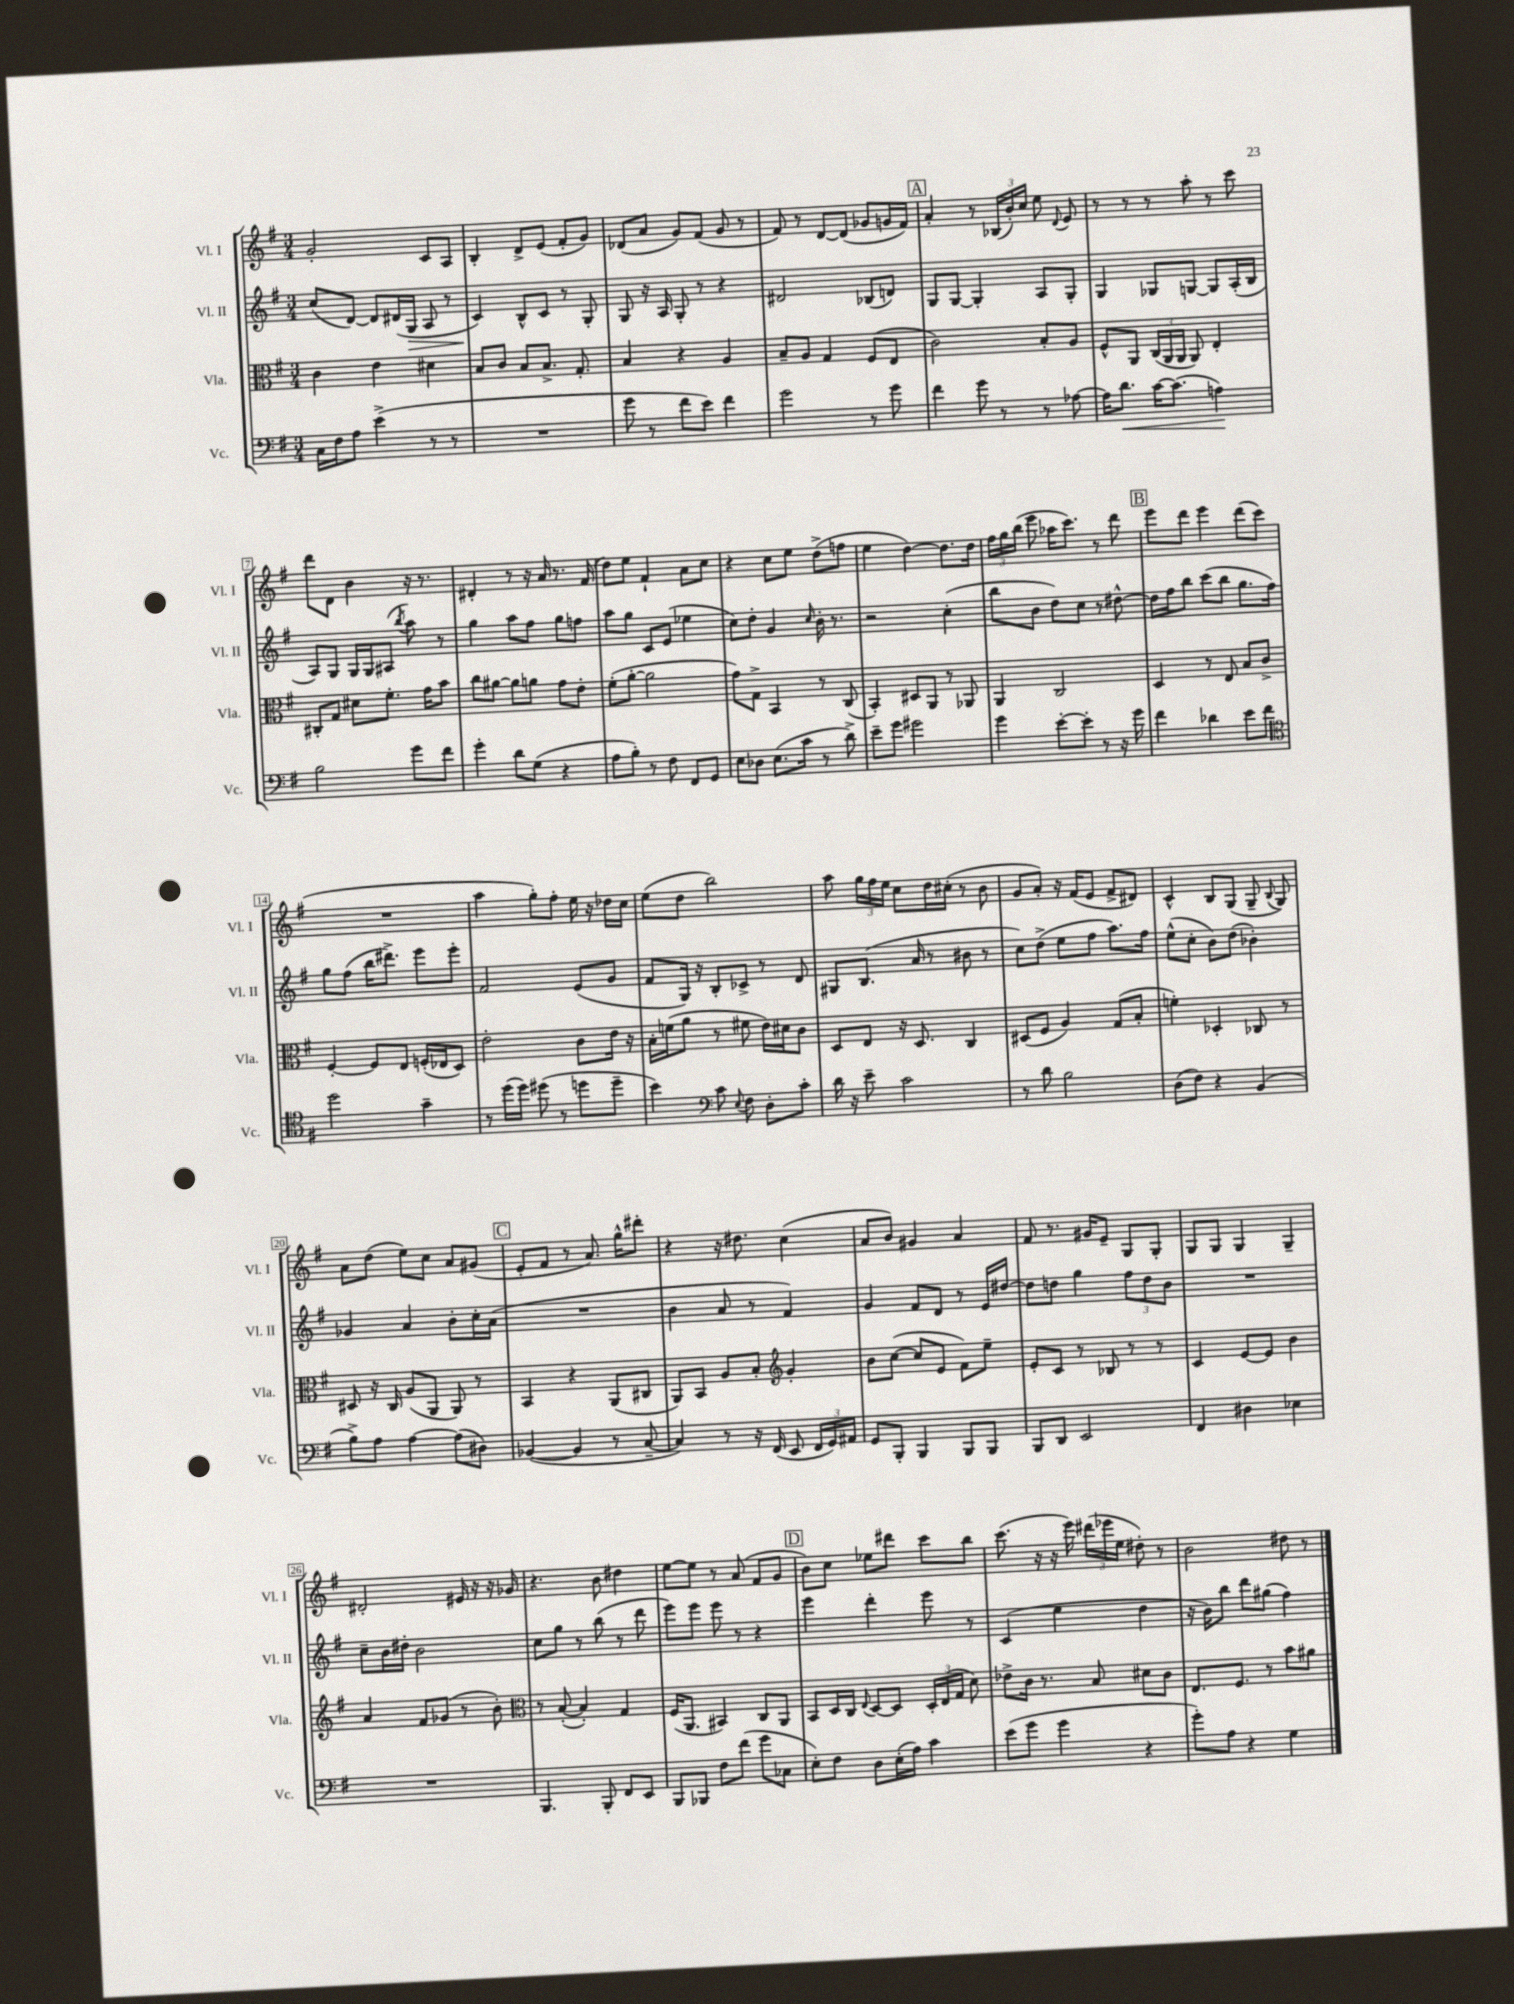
<<
\new StaffGroup <<
\new Staff = "s0" \with { instrumentName = "Vl. I" shortInstrumentName = "Vl. I" } {
    \clef treble \key g \major \numericTimeSignature \time 3/4
    \autoBeamOff g'2-. c'8[ a8] |
    b4-. d'8[-> e'8]( fis'8[-. g'8]) |
    des'8[( a'8] g'8[) fis'8]( g'8 r8 |
    fis'8) r8 d'8[~ d'8]( ges'8[ g'16 fis'16]) |
    \mark \markup { \box "A" } a'4-. r8 \tuplet 3/2 { bes16[( b'16-.) c''16] } e''8 \appoggiatura { d'8 } e'8 |
    r8 r8 r8 a''8-. r8 c'''8 |
    d'''8[ d'8] b'4 r16 r8. |
    dis'4-. r8 r16 a'16 r8. fis'16( |
    d''8[) e''8] fis'4-! a'8[ c''8] |
    r4 c''8[ e''8] d''8[->( f''8] |
    e''4 d''4~) d''8.[ d''16] |
    \tuplet 3/2 { fis''16[ g''16 b''16]( } e'''8 aes''16[ c'''8.]) r8 d'''8 |
    \mark \markup { \box "B" } e'''8[ d'''8] e'''4 d'''8[( c'''8] |
    R2. |
    a''4 g''8[-.) fis''8]-. e''16 r16 des''16[ c''16] |
    e''8[( d''8] b''2) |
    a''8 \tuplet 3/2 { g''16[ fis''16 e''16] } c''8[ d''16 cis''16]-.( r8 b'8 |
    g'8[ a'8]-.) r16 fis'16[( e'8] fis'8[-> dis'8]) |
    c'4-^ b8[ g8]( g8-- \appoggiatura { b8 } g8) |
    a'8[ d''8]( e''8[) c''8] a'8[ gis'8]( |
    \mark \markup { \box "C" } e'8[-. fis'8] r8 a'8.) g''16[-^ dis'''8]-. |
    r4 r16 dis''8. c''4( |
    a'8[ b'8]) gis'4 a'4 |
    fis'8 r8. gis'16[ e'8]-- g8[ g8]-. |
    g8[ g8] g4 g4-- |
    dis'2-. eis'16 r16 r16 ges'16 |
    r4. b'8 dis''4 |
    e''8[~ e''8] r8 a'8( fis'8[ g'8] |
    \mark \markup { \box "D" } b'8[) c''8] ees''8[ dis'''8] c'''8[ b''8] |
    c'''8.( r16 r16 e'''16) \tuplet 3/2 { dis'''16[( ees'''16 e''16] } dis''8-.) r8 |
    b'2 dis''8 r8 \bar "|." |
}
\new Staff = "s1" \with { instrumentName = "Vl. II" shortInstrumentName = "Vl. II" } {
    \clef treble \key g \major \numericTimeSignature \time 3/4
    \autoBeamOff c''8[( d'8]~) d'8[ dis'16( g16]\> a8 r8 |
    c'4\!) b8[-^ c'8] r8 g8-. |
    g8 r16 a16 g8-. r8 r4 |
    dis'2 bes8[( d'8]) |
    \mark \markup { \box "A" } g8[ g8]~ g4-. a8[ g8]-. |
    g4 ges8[ g8]~ g8[ a16-.( b16] |
    a8[) g8] g16[ g16 ais8]( \acciaccatura { b''8 } a''8) r8 |
    g''4 a''8[ fis''8] g''8[ f''8] |
    a''8[ g''8] c'8[ e'8]( ees''4 |
    c''8[) d''8]-. g'4 \grace { c''16 } b'16-. r8. |
    r2 c''4-.( |
    b''8[ b'8] d''8[) c''8] r8 dis''8~-^ |
    \mark \markup { \box "B" } dis''16[ fis''16 b''8] c'''8[( b''8] g''8.[ fis''16]) |
    g''8[ fis''8]( b''16[ dis'''8.]->) e'''8[ e'''8]-. |
    fis'2 e'8[( g'8] |
    fis'8[ g16]) r16 b8[-. ces'8]-> r8 d'8 |
    gis8[ b8.]( a'16 r8 bis'8 r8 |
    c''8[) d''8]->( e''8[ fis''8] a''8.[) fis''16] |
    e''8[-^( c''8]-. b'8[) d''8]( bes'4-.) |
    ges'4 a'4 b'8[-. c''16-. a'16]( |
    \mark \markup { \box "C" } R2. |
    b'4 a'8 r8 fis'4) |
    g'4 fis'8[ d'8] r8 e'16[ dis''16]~ |
    dis''8[ d''8] g''4 \tuplet 3/2 { fis''8[ d''8 b'8] } |
    R2. |
    c''8[-- b'16 dis''16]-. b'2 |
    c''8[ g''8] r8 b''8( r8 d'''8 |
    e'''8[) e'''8] e'''8 r8 r4 |
    \mark \markup { \box "D" } e'''4 d'''4-. e'''8 r8 |
    c'4( e''4 d''4 |
    r16 b'16[) b''8] d'''8[ gis''8]( fis''4) \bar "|." |
}
\new Staff = "s2" \with { instrumentName = "Vla." shortInstrumentName = "Vla." } {
    \clef alto \key g \major \numericTimeSignature \time 3/4
    \autoBeamOff c'4 e'4 dis'4 |
    b8[ c'8] b8[ b8.]-> g8.-. |
    b4 r4 a4 |
    b8[-- a8] g4 fis8[( e8] |
    \mark \markup { \box "A" } c'2) b8[-. a8] |
    fis8[-^ a,8] \tuplet 3/2 { c16[( a,16 a,16] } a,8) e4-. |
    cis8[-. g8] dis'8[ fis'8.]-. g'16[ b'8] |
    c''8[ ais'8]~ ais'8[ a'8] g'8[ e'8]-. |
    fis'8[-.( a'8]~-. a'2 |
    g'8[) g8]-> b,4 r8 c8( |
    b,4-.) dis8[ a,8] r8 aes,8 |
    a,4 c2 |
    \mark \markup { \box "B" } d4 r8 e8 b8[ c'8]-> |
    fis4~-. fis8[ e8] f16[-.( ees16 d8]) |
    e'2-. c'8[ e'16] r16 |
    b16[-. f'16( a'8] r8 fis'8 e'16[) dis'16 c'8] |
    d8[ e8] r16 d8. c4 |
    dis8[( fis8] a4) g8[( b8]-. |
    f'4-.) des4-. ces8 r8 |
    dis8 r16 c16 a8[( a,8] a,8) r8 |
    \mark \markup { \box "C" } b,4 r4 a,8[( cis8] |
    a,8[) b,8] a8[ b8]-. \clef treble g'4-. |
    b'8[ c''8]~( c''8[ e'8] fis'8[) e''8]-- |
    e'8[-. c'8] r8 bes8 r8 r8 |
    c'4 e'8[~ e'8] b'4 |
    a'4 fis'8[ ges'8]( r8 b'8-.) |
    \clef alto r8 b8~-.( b4-.) g4 |
    fis16[( a,8.] bis,4) c8[ a,8] |
    \mark \markup { \box "D" } b,8[ d16 c16] \appoggiatura { e8 } d8[~ d8] \tuplet 3/2 { d16[-. e16( g16] } d'8) |
    ees'8[-> c'16] r8. b8 dis'8[ c'8] |
    e8.[ fis8.] r8 b'8[ ais'8] \bar "|." |
}
\new Staff = "s3" \with { instrumentName = "Vc." shortInstrumentName = "Vc." } {
    \clef bass \key g \major \numericTimeSignature \time 3/4
    \autoBeamOff c16[ fis16 a8] e'4->( r8 r8 |
    R2. |
    g'8 r8 fis'8[ e'8]) fis'4 |
    g'2 r8 g'8 |
    \mark \markup { \box "A" } fis'4 g'8 r8 r8 aes8~ |
    aes16[ d'8.]\< c'16[~ c'8.]( a4\!) |
    b2 g'8[ fis'8] |
    g'4-. d'8[ g8]( r4 |
    a8[ b8]-.) r8 fis8 fis,8[ g,8] |
    e8[ des8] e8.[( c'16] r8 d'8->) |
    e'8[-- g'8] gis'2 |
    g'4 e'8[~-. e'8]-. r8 r16 g'16 |
    \mark \markup { \box "B" } fis'4 des'4 e'8[ fis'8] |
    \clef tenor d''2 g'4-- |
    r8 d''16[( d''16]) dis''8( r8 d''8[ d''8]-- |
    b'4) \clef bass c'8 \appoggiatura { e8 } fis8 d8[-. c'8]-. |
    d'16 r16 e'8-- c'2 |
    r8 d'8 b2 |
    d8[( fis8]) r4 b,4( |
    b8[->) a8] a4~ a8[( dis8]) |
    \mark \markup { \box "C" } bes,4~( bes,4 r8 c8~-- |
    c4) r8 r16 fis,16( e,8 \tuplet 3/2 { fis,16[ g,16) ais,16] } |
    g,8[ b,,8]-. b,,4 b,,8[ b,,8] |
    b,,8[ d,8] e,2 |
    fis,4 dis4 ees4 |
    R2. |
    b,,4. b,,8-. fis,8[ e,8] |
    b,,8[ bes,,8] fis8[ fis'8]( g'8[ ces8] |
    \mark \markup { \box "D" } e8[-.) fis8] d8[ e16-.( a16]) c'4 |
    e'8[( g'8] g'4 r4 |
    g'8[-.) a8] r4 g4 \bar "|." |
}
>>
>>
\layout { \context { \Score \override BarNumber.stencil = #(make-stencil-boxer 0.1 0.3 ly:text-interface::print) } }
